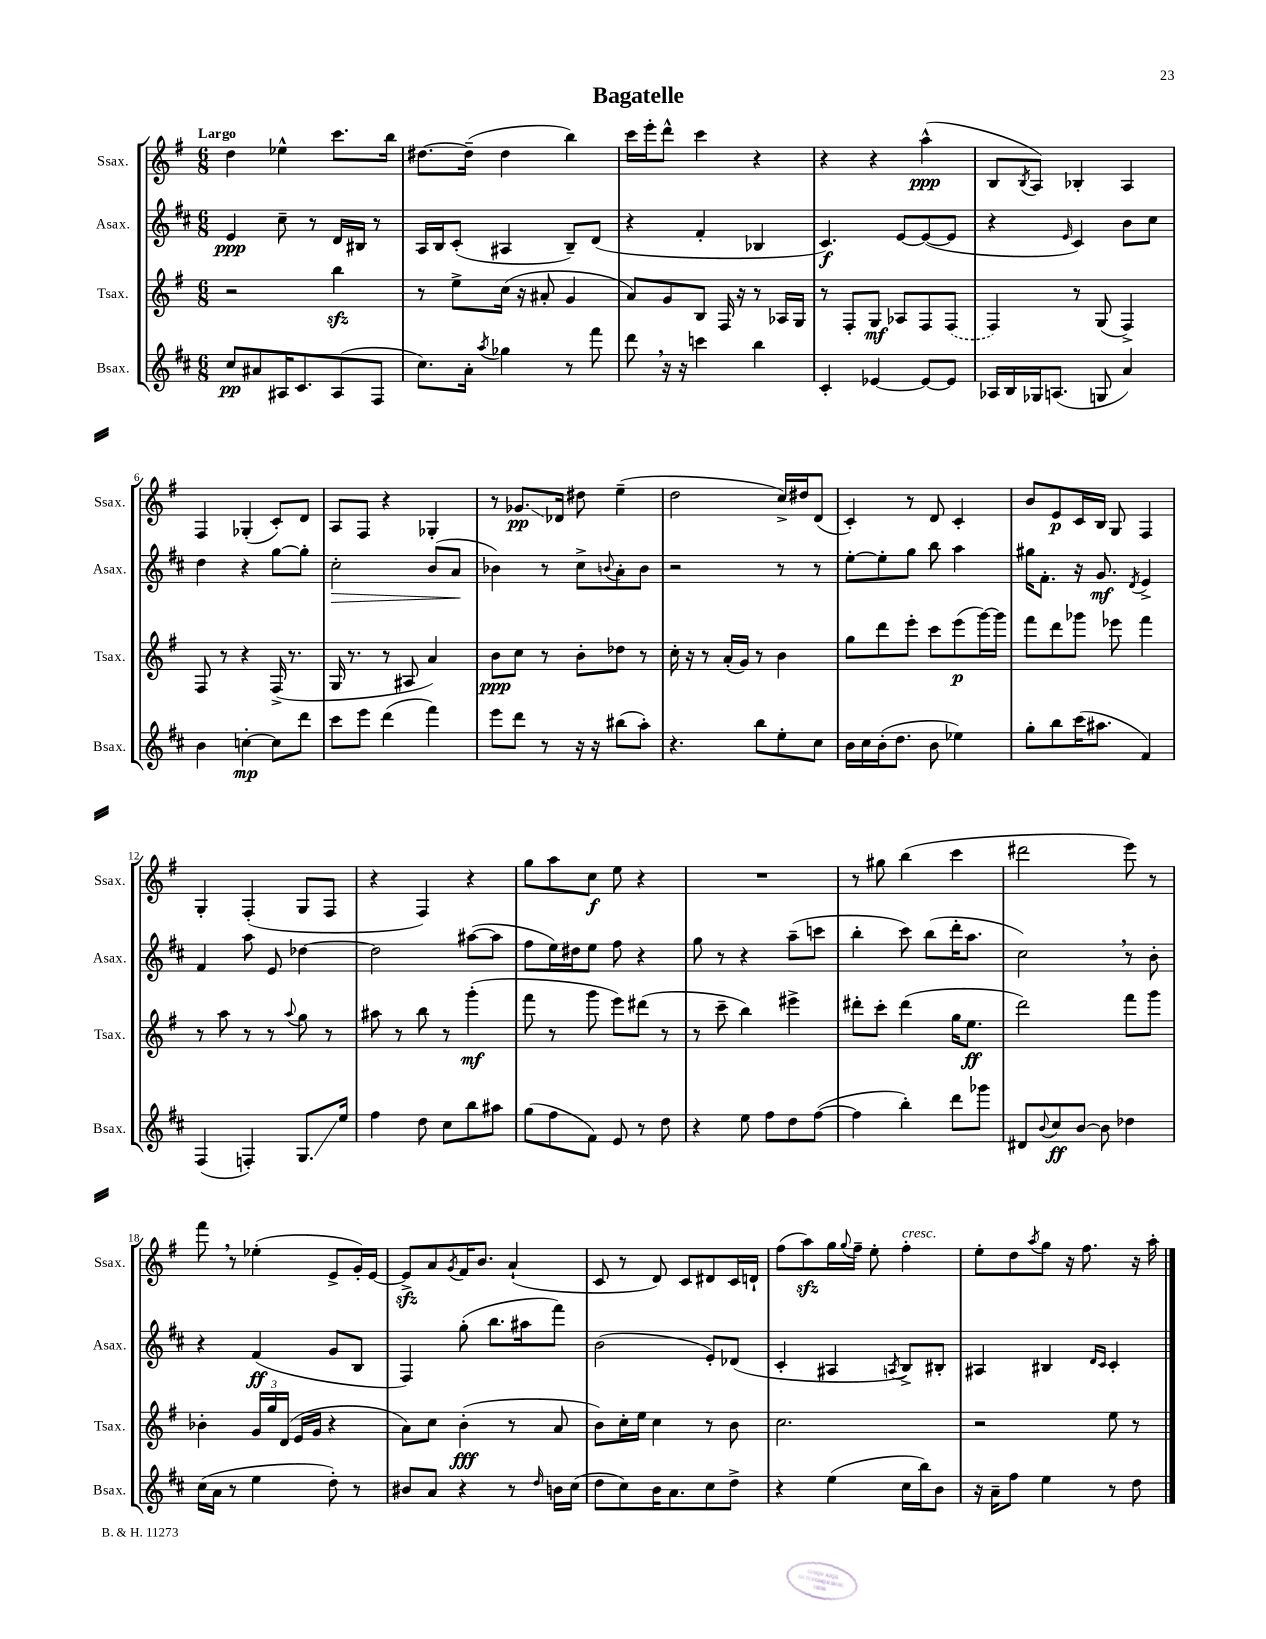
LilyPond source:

\header { title = "Bagatelle" }
<<
\new StaffGroup <<
\new Staff = "s0" \with { instrumentName = "Ssax." shortInstrumentName = "Ssax." } {
    \clef treble \key g \major \numericTimeSignature \time 6/8 \tempo "Largo"
    d''4 ees''4-^ c'''8. b''16 |
    dis''8.~ dis''16--( dis''4 b''4) |
    c'''16 e'''16-. d'''8-^ c'''4 r4 |
    r4 r4 a''4-^\ppp( |
    b8 \acciaccatura { b8 } a8) bes4-. a4 |
    fis4 ges4-.( c'8-.) d'8 |
    a8 fis8 r4 ges4-. |
    r8 ges'8.\glissando\pp des'16 dis''8 e''4--( |
    d''2 c''16->) dis''16 d'8( |
    c'4-.) r8 d'8 c'4-. |
    b'8 e'8\p c'16 b16 g8 fis4 |
    g4-. fis4-.( g8 fis8 |
    r4 fis4) r4 |
    g''8 a''8 c''8\f e''8 r4 |
    R2. |
    r8 gis''8 b''4( c'''4 |
    dis'''2 e'''8) r8 |
    fis'''8 \breathe r8 ees''4-.( e'8-> g'16-.) e'16~ |
    e'8->\sfz a'8 \acciaccatura { g'8 } fis'16 b'8. a'4-!( |
    c'8 r8 d'8) c'8 dis'8 c'16 d'16-! |
    fis''8( a''8\sfz) g''16 \appoggiatura { g''8 } fis''16-- e''8-. fis''4-.^\markup { \italic "cresc." } |
    e''8-. d''8 \acciaccatura { a''8 } g''8 r16 fis''8. r16 a''16-. \bar "|." |
}
\new Staff = "s1" \with { instrumentName = "Asax." shortInstrumentName = "Asax." } {
    \clef treble \key d \major \numericTimeSignature \time 6/8
    e'4\ppp cis''8-- r8 d'16 bis16 r8 |
    a16 b16 cis'8-.( ais4 b8--) d'8( |
    r4 fis'4-. bes4 |
    cis'4.\f) e'8~ e'8~( e'8 |
    r4 \grace { e'16 } cis'4) b'8 cis''8 |
    d''4 r4 g''8~ g''8-. |
    cis''2-.\> b'8( a'8\! |
    bes'4) r8 cis''8-> \appoggiatura { b'8 } a'8-. b'8 |
    r2 r8 r8 |
    e''8~-. e''8-. g''8 b''8 a''4 |
    gis''16 fis'8.-. r16 g'8.\mf \acciaccatura { d'8 } e'4-> |
    fis'4 a''8 e'8 des''4~ |
    des''2 ais''8~( ais''8 |
    fis''8 e''16) dis''16 e''8 fis''8 r4 |
    g''8 r8 r4 a''8--( c'''8 |
    b''4-. cis'''8) b''8( d'''16-. a''8. |
    cis''2) \breathe r8 b'8-. |
    r4 fis'4\ff( g'8 b8 |
    fis4) g''8-.( b''8. ais''16 fis'''8) |
    b'2( e'8-.) des'8( |
    cis'4-. ais4 \acciaccatura { a8 } b8->) bis8-. |
    ais4 bis4 \grace { d'16 cis'16 } cis'4-. \bar "|." |
}
\new Staff = "s2" \with { instrumentName = "Tsax." shortInstrumentName = "Tsax." } {
    \clef treble \key g \major \numericTimeSignature \time 6/8
    r2 b''4\sfz |
    r8 e''8-> c''16( r16 ais'8-. g'4 |
    a'8) g'8 b8 fis16 r16 r8 aes16 g16 |
    r8 fis8-. g8\mf aes8 fis8 \once \slurDashed fis8( |
    fis4) r8 g8( fis4->) |
    fis8 r8 r4 fis16->( r8. |
    g16 r8. r8 ais8 a'4) |
    b'8\ppp c''8 r8 b'8-. des''8 r8 |
    c''16-. r16 r8 a'16-.( g'16) r8 b'4 |
    g''8 d'''8 e'''8-. c'''8 e'''8\p( g'''16~) g'''16 |
    fis'''8 d'''8 ges'''8 ees'''8 fis'''4 |
    r8 a''8 r8 r8 \appoggiatura { a''8 } g''8 r8 |
    ais''8 r8 b''8 r8 g'''4-.\mf( |
    fis'''8 r8 g'''8 e'''8) dis'''8( r8 |
    r8 c'''8-- b''4) eis'''4-> |
    dis'''8-. c'''8-. dis'''4( g''16 e''8.\ff |
    d'''2) fis'''8 g'''8 |
    bes'4-. \tuplet 3/2 { g'16 g''16 d'16( } e'16 g'16 r4 |
    a'8) c''8 b'4-.\fff( r8 a'8 |
    b'8) c''16-. e''16 c''4 r8 b'8 |
    c''2. |
    r2 e''8 r8 \bar "|." |
}
\new Staff = "s3" \with { instrumentName = "Bsax." shortInstrumentName = "Bsax." } {
    \clef treble \key d \major \numericTimeSignature \time 6/8
    cis''8\pp ais'8 ais16 cis'8. ais8( fis8 |
    cis''8.) a'16-. \acciaccatura { a''8 } ges''4 r8 fis'''8 |
    d'''8 \breathe r16 r16 c'''4 b''4 |
    cis'4-. ees'4~ ees'8~ ees'8 |
    aes16 b16 ges16 a8.( g8 a'4) |
    b'4 c''4~-.\mp c''8 d'''8 |
    cis'''8 e'''8 d'''4( fis'''4) |
    e'''8 d'''8 r8 r16 r16 bis''8( a''8-.) |
    r4. b''8 e''8-. cis''8 |
    b'16 cis''16 b'16-.( d''8. b'8 ees''4) |
    g''8-. b''8 cis'''16( ais''8. fis'4) |
    fis4( f4-.) g8.\glissando e''16 |
    fis''4 d''8 cis''8 b''8 ais''8 |
    g''8( fis''8 fis'8) e'8 r8 d''8 |
    r4 e''8 fis''8 d''8 fis''8~( |
    fis''4 b''4-.) d'''8 ges'''8 |
    dis'8 \appoggiatura { b'8 } cis''8\ff b'8~ b'8 des''4 |
    cis''16( a'16 r8 e''4 d''8-.) r8 |
    bis'8 a'8 r4 r8 \grace { d''16 } b'16 cis''16( |
    d''8 cis''8) b'16 a'8. cis''8 d''8-> |
    r4 e''4( cis''16 b''16) b'8 |
    r16 a'16-- fis''8 e''4 r8 d''8 \bar "|." |
}
>>
>>
